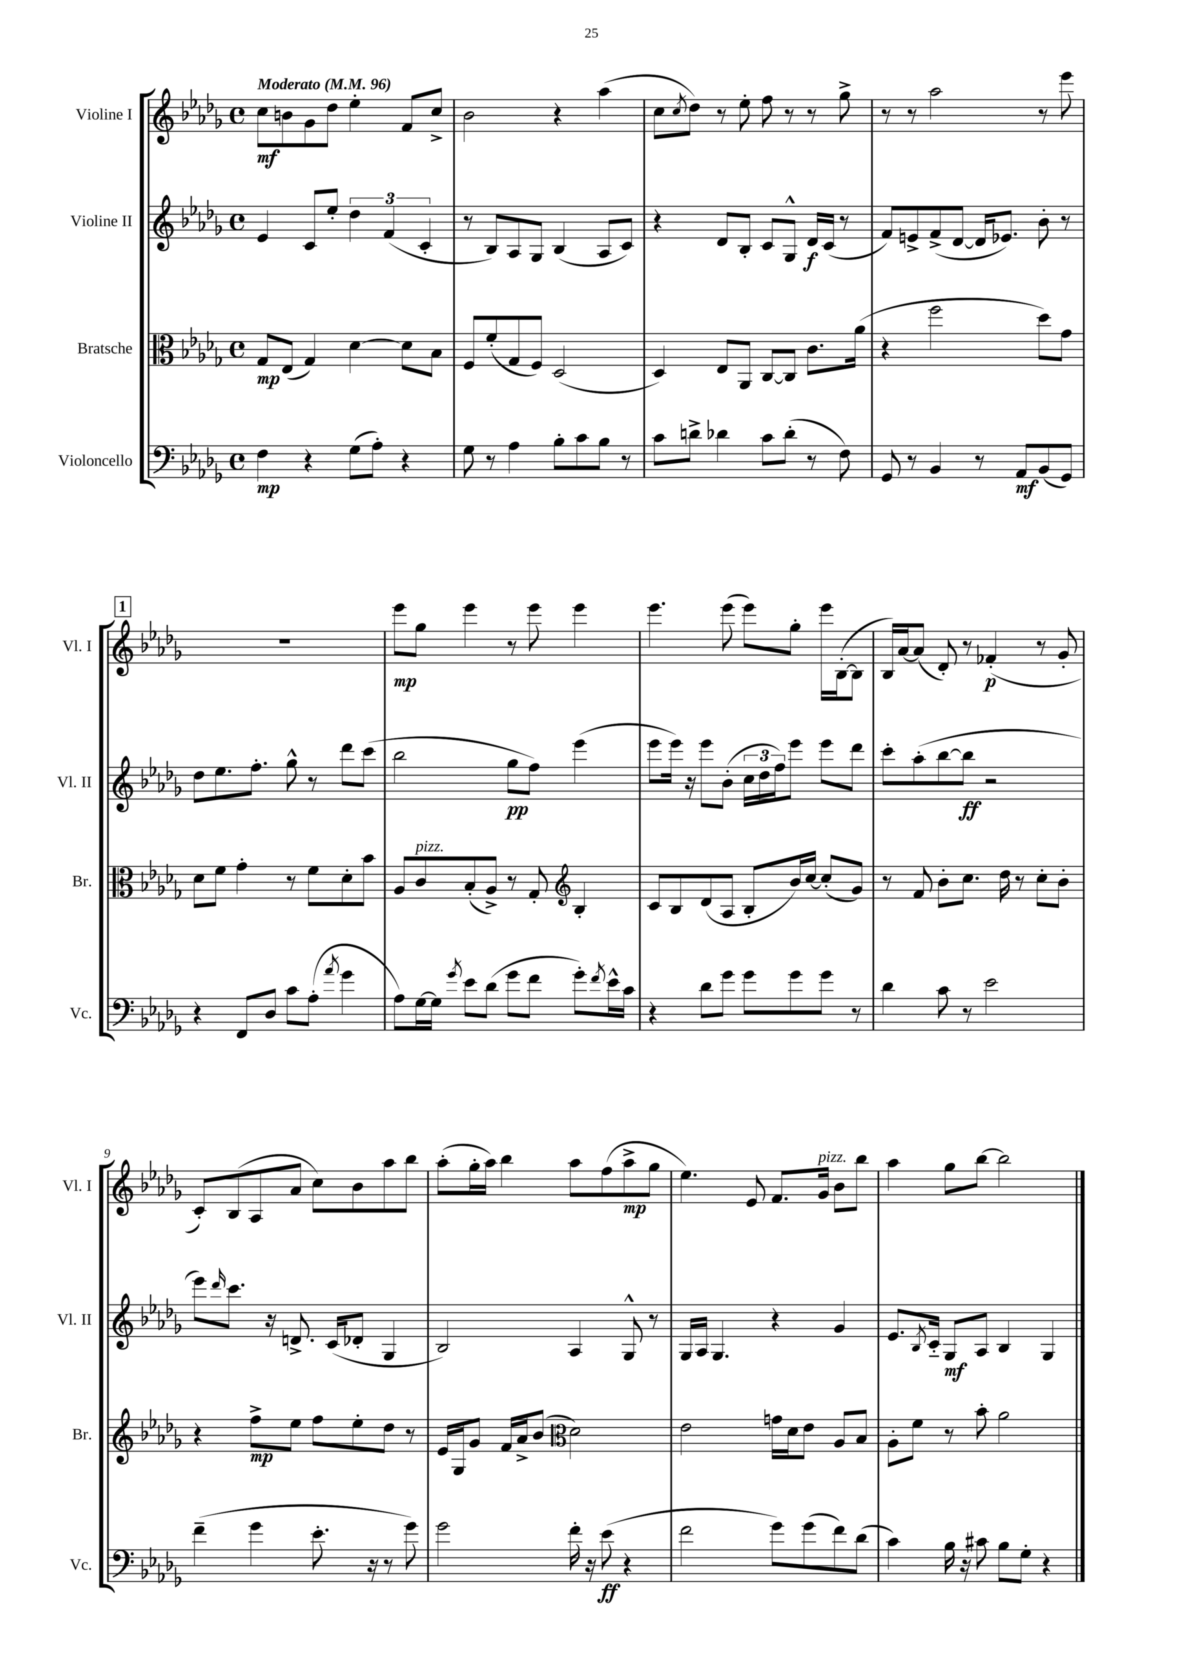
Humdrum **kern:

**kern	**dynam	**kern	**dynam	**kern	**dynam	**kern	**dynam
*part4	*part4	*part3	*part3	*part2	*part2	*part1	*part1
*staff4	*staff4	*staff3	*staff3	*staff2	*staff2	*staff1	*staff1
*I"Violoncello	*	*I"Bratsche	*	*I"Violine II	*	*I"Violine I	*
*I'Vc.	*	*I'Br.	*	*I'Vl. II	*	*I'Vl. I	*
*clefF4	*	*clefC3	*	*clefG2	*	*clefG2	*
*k[b-e-a-d-g-]	*	*k[b-e-a-d-g-]	*	*k[b-e-a-d-g-]	*	*k[b-e-a-d-g-]	*
*M4/4	*	*M4/4	*	*M4/4	*	*M4/4	*
*met(c)	*	*met(c)	*	*met(c)	*	*met(c)	*
*MM96	*	*MM96	*	*MM96	*	*MM96	*
=1	=1	=1	=1	=1	=1	=1	=1
!	!	!	!	!	!	!LO:TX:a:B:t=Moderato	!
4F\	mp	8G-/L	mp	4e-/	.	8cc\L	mf
.	.	(8E-/J	.	.	.	8bn\	.
4r	.	4G-/)	.	8c/L	.	8g-\	.
.	.	.	.	8ee-'/J	.	8dd-\J	.
(8G-\L	.	[4d-\	.	6dd-\	.	4ee-'\	.
8A-'\J)	.	.	.	.	.	.	.
.	.	.	.	(6f/	.	.	.
4r	.	8d-\L]	.	.	.	8f/L	.
.	.	.	.	6c'/	.	.	.
.	.	8B-\J	.	.	.	8cc^/J	.
=2	=2	=2	=2	=2	=2	=2	=2
8G-\	.	8F/L	.	8r	.	2b-\	.
8r	.	(8f'/	.	8B-/L)	.	.	.
4A-\	.	8G-/	.	8A-/	.	.	.
.	.	8F/J)	.	8G-/J	.	.	.
8B-'\L	.	(2D-/	.	(4B-/	.	4r	.
8c\	.	.	.	.	.	.	.
8B-\J	.	.	.	8A-/L	.	(4aa-\	.
8r	.	.	.	8c/J)	.	.	.
=3	=3	=3	=3	=3	=3	=3	=3
8c\L	.	4D-/)	.	4r	.	8cc\L	.
.	.	.	.	.	.	8qcc/	.
8dn^\J	.	.	.	.	.	8dd-\J)	.
4d-X\	.	8E-/L	.	8d-/L	.	8r	.
.	.	8AA-/J	.	8B-'/J	.	8ee-'\	.
8c\L	.	[8C/L	.	8c/L	.	8ff\	.
(8d-'\J	.	8C/J]	.	8G-^^/J	.	8r	.
8r	.	8.c\L	.	16d-/LL	f	8r	.
.	.	.	.	(16c/JJ	.	.	.
8F\)	.	.	.	8r	.	8gg-^\	.
.	.	(16a-\Jk	.	.	.	.	.
=4	=4	=4	=4	=4	=4	=4	=4
8GG-/	.	4r	.	8f/L)	.	8r	.
8r	.	.	.	8en^/	.	8r	.
4BB-/	.	2ff\	.	(8f^/	.	2aa-\	.
.	.	.	.	[8d-/J	.	.	.
8r	.	.	.	16d-/KL]	.	.	.
.	.	.	.	8.e-X/J)	.	.	.
8AA-/L	mf	.	.	.	.	.	.
(8BB-/	.	8dd-\L)	.	8b-'\	.	8r	.
8GG-/J)	.	8g-\J	.	8r	.	8eee-\	.
!!LO:LB:g=z
!!LO:REH:place=s1:t=1
=5	=5	=5	=5	=5	=5	=5	=5
4r	.	8d-\L	.	8dd-\L	.	1r	.
.	.	8f\J	.	8.ee-\	.	.	.
8FF/L	.	4g-'\	.	.	.	.	.
.	.	.	.	8.ff'\J	.	.	.
8D-/J	.	.	.	.	.	.	.
8c\L	.	8r	.	8gg-^^\	.	.	.
(8A-'\J	.	8f\L	.	8r	.	.	.
8qa-/	.	.	.	.	.	.	.
4g-\	.	8d-'\	.	8ddd-\L	.	.	.
.	.	8b-\J	.	(8ccc\J	.	.	.
=6	=6	=6	=6	=6	=6	=6	=6
8A-\L)	.	8A-/L	.	2bb-\	.	8eee-\L	mp
!	!	!LO:TX:a:i:t=pizz.	!	!	!	!	!
[16G-\L	.	8c/	.	.	.	8gg-\J	.
16G-\JJ]	.	.	.	.	.	.	.
8qg-/	.	.	.	.	.	.	.
8e-\L	.	(8B-'/	.	.	.	4eee-\	.
(8d-\J	.	8A-^/J)	.	.	.	.	.
8g-\L	.	8r	.	8gg-\L	pp	8r	.
8f\J	.	8G-'/	.	8ff\J)	.	8eee-\	.
*	*	*clefG2	*	*	*	*	*
8g-'\L)	.	4B-'/	.	(4eee-\	.	4eee-\	.
8qf/	.	.	.	.	.	.	.
16e-^^\L	.	.	.	.	.	.	.
16c\JJ	.	.	.	.	.	.	.
=7	=7	=7	=7	=7	=7	=7	=7
4r	.	8c/L	.	8eee-\L	.	4.eee-\	.
.	.	8B-/	.	16eee-\Jk)	.	.	.
.	.	.	.	16r	.	.	.
8d-\L	.	(8d-/	.	8eee-\L	.	.	.
8g-\J	.	8A-/J	.	(8b-'\J	.	(8eee-\	.
8g-\L	.	8B-'/L	.	24cc\LL	.	8eee-\L)	.
.	.	.	.	24dd-\	.	.	.
.	.	.	.	24ff\J)	.	.	.
8g-\	.	16b-/L)	.	8eee-\J	.	8gg-'\J	.
.	.	[16cc/JJ	.	.	.	.	.
8g-\J	.	(8cc'/L]	.	8eee-\L	.	16eee-\LL	.
.	.	.	.	.	.	([16B-'\J	.
8r	.	8g-/J)	.	8ddd-\J	.	8B-\J]	.
=8	=8	=8	=8	=8	=8	=8	=8
4d-\	.	8r	.	8ccc'\L	.	16B-/LL)	.
.	.	.	.	.	.	[16a-/J	.
.	.	8f/	.	(8aa-'\	.	(8a-/J]	.
8c\	.	8b-'\L	.	[8bb-\	.	8d-'/)	.
8r	.	8.cc\J	.	8bb-\J]	ff	8r	.
2e-\	.	.	.	2r	.	(4f-X'/	p
.	.	16dd-\	.	.	.	.	.
.	.	8r	.	.	.	.	.
.	.	8cc'\L	.	.	.	8r	.
.	.	8b-'\J	.	.	.	8g-'/	.
!!LO:LB:g=z
=9	=9	=9	=9	=9	=9	=9	=9
(4f~\	.	4r	.	8eee-\L)	.	8c'/L)	.
.	.	.	.	16qqddd-/	.	.	.
.	.	.	.	8.ccc\J	.	(8B-/	.
4g-\	.	8ff^\L	mp	.	.	8A-/	.
.	.	.	.	16r	.	.	.
.	.	8ee-\J	.	8.dn^/	.	8a-/J	.
8.e-'\	.	8ff\L	.	.	.	8cc\L)	.
.	.	.	.	(16c/KL	.	.	.
.	.	8ee-'\	.	8d-X'/J	.	8b-\	.
16r	.	.	.	.	.	.	.
8r	.	8dd-\J	.	4G-/	.	8aa-\	.
8g-\)	.	8r	.	.	.	8bb-\J	.
=10	=10	=10	=10	=10	=10	=10	=10
2g-\	.	16e-/LL	.	2B-/)	.	(8aa-'\L	.
.	.	16G-/J	.	.	.	.	.
.	.	8g-/J	.	.	.	16gg-'\L	.
.	.	.	.	.	.	16aa-\JJ)	.
.	.	16f/LL	.	.	.	4bb-\	.
.	.	16a-^/J	.	.	.	.	.
.	.	(8b-/J	.	.	.	.	.
*	*	*clefC3	*	*	*	*	*
16f'\	.	2d-\)	.	4A-/	.	8aa-\L	.
16r	.	.	.	.	.	.	.
(8e-\	ff	.	.	.	.	(8ff\	.
4r	.	.	.	8G-^^/	.	8aa-^\	mp
.	.	.	.	8r	.	8gg-\J	.
=11	=11	=11	=11	=11	=11	=11	=11
2f\	.	2e-\	.	16G-/LL	.	4.ee-\)	.
.	.	.	.	16A-/JJ	.	.	.
.	.	.	.	4.G-/	.	.	.
.	.	.	.	.	.	8e-/	.
8g-\L)	.	16gn\LL	.	4r	.	8.f/L	.
.	.	16d-\J	.	.	.	.	.
(8g-\	.	8e-\J	.	.	.	.	.
!	!	!	!	!	!	!LO:TX:a:i:t=pizz.	!
.	.	.	.	.	.	16g-/Jk	.
8f\)	.	8A-/L	.	4g-/	.	8b-\L	.
(8d-\J	.	8B-/J	.	.	.	8bb-\J	.
=12	=12	=12	=12	=12	=12	=12	=12
4c\)	.	8A-'\L	.	8.e-/L	.	4aa-\	.
.	.	8f\J	.	.	.	.	.
.	.	.	.	8qB-/	.	.	.
.	.	.	.	16c/Jk	.	.	.
16B-\	.	8r	.	8G-/L	mf	8gg-\L	.
16r	.	.	.	.	.	.	.
8c#X\	.	8b-'\	.	8A-/J	.	[8bb-\J	.
8B-\L	.	2a-\	.	4B-/	.	2bb-\]	.
8G-'\J	.	.	.	.	.	.	.
4r	.	.	.	4G-/	.	.	.
==	==	==	==	==	==	==	==
*-	*-	*-	*-	*-	*-	*-	*-
